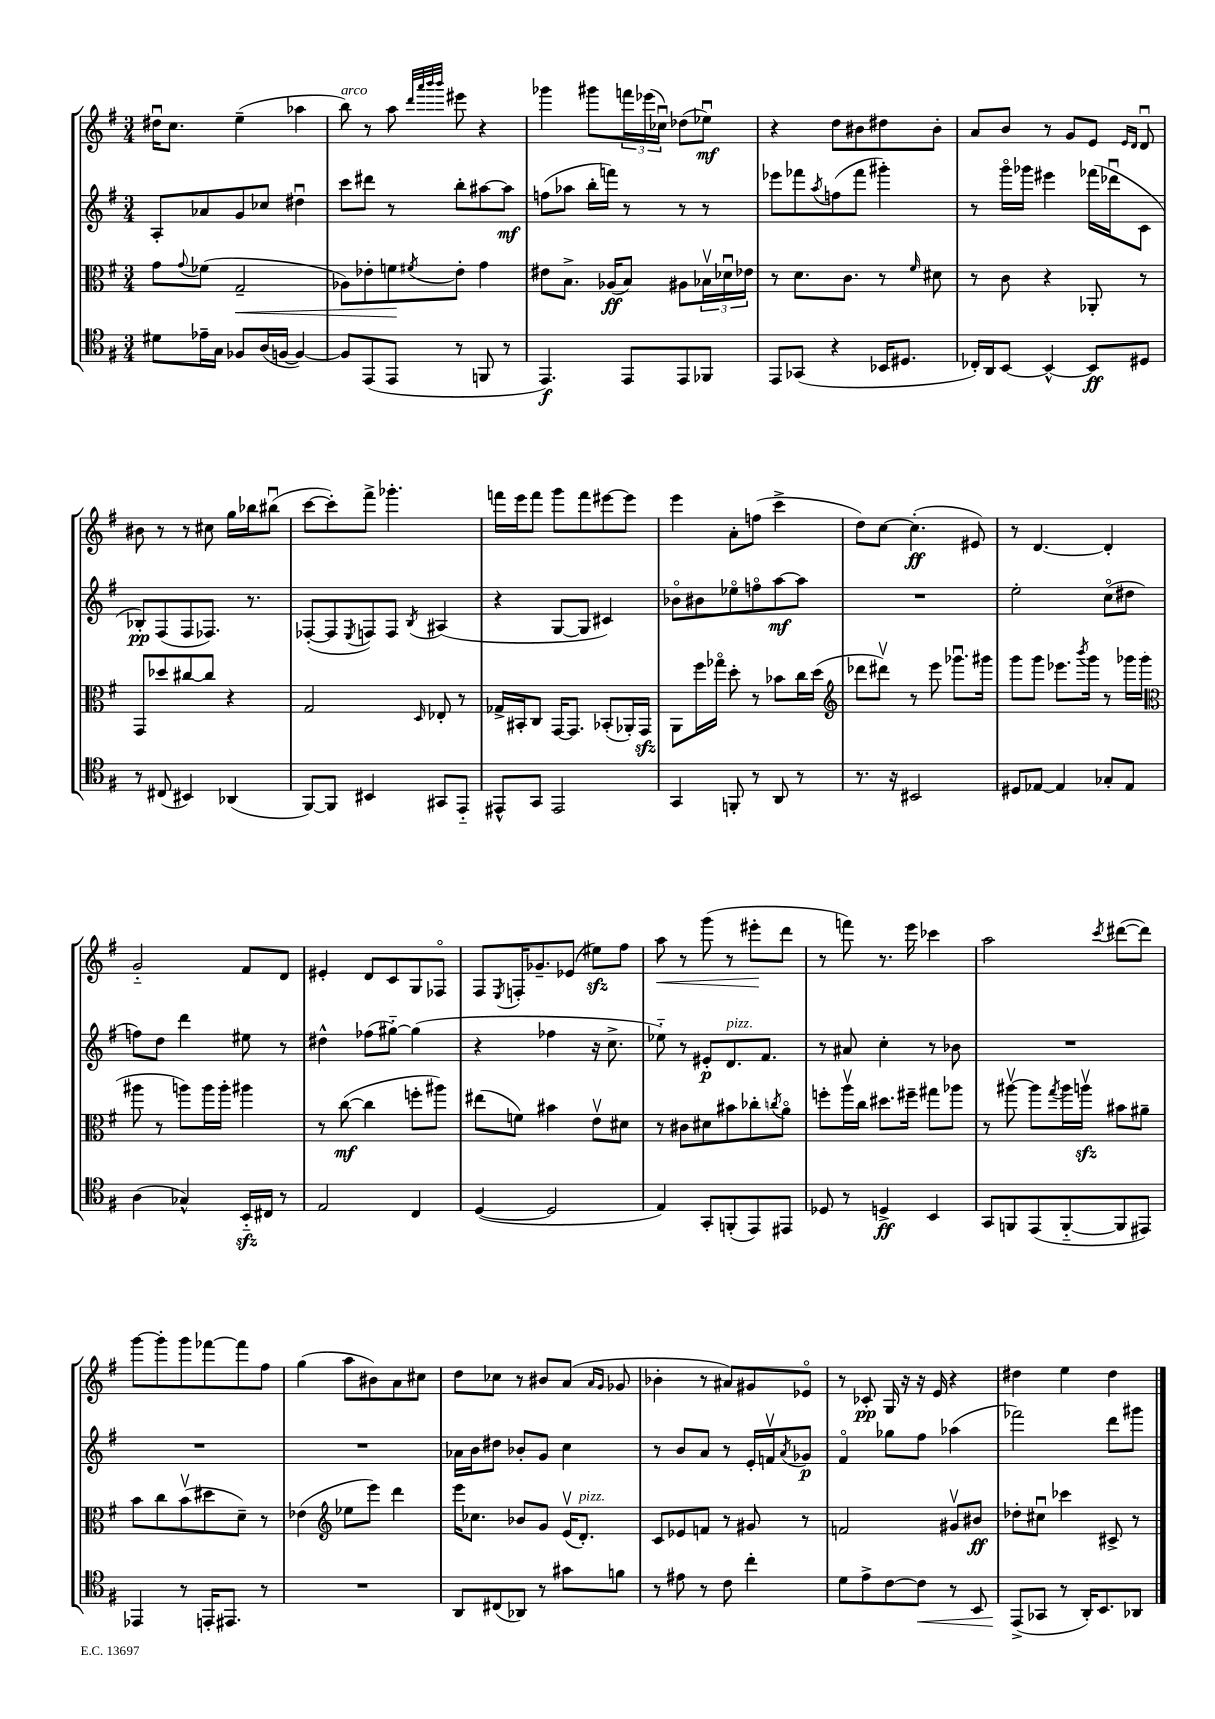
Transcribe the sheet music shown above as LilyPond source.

<<
\new StaffGroup <<
\new Staff = "s0" {
    \clef treble \key g \major \numericTimeSignature \time 3/4
    dis''16\downbow c''8. e''4--( aes''4 |
    b''8^\markup { \italic "arco" }) r8 a''8 \grace { d'''32 a'''32 b'''32 b'''32 } eis'''8 r4 |
    ges'''4 gis'''8 \tuplet 3/2 { f'''16 ees'''16( ces''16\downbow) } des''8( ees''8\downbow\mf) |
    r4 d''8 bis'8 dis''8 bis'8-. |
    a'8 b'8 r8 g'8 e'8 \grace { e'16 d'16 } d'8\downbow |
    bis'8 r8 r8 cis''8 g''16 bes''16 bis''8\downbow( |
    c'''8~ c'''8-.) fis'''8-> ges'''4.-. |
    f'''16 e'''16 f'''8 g'''8 f'''8 eis'''8~ eis'''8 |
    e'''4 a'8-. f''8( c'''4-> |
    d''8) c''8~ c''4.-.\ff( eis'8) |
    r8 d'4.~ d'4-. |
    g'2-_ fis'8 d'8 |
    eis'4-. d'8 c'8 g8 fes8\flageolet |
    fis8 \acciaccatura { e8 } f16-. ges'8.-- ees'8( eis''8\sfz) fis''8 |
    a''8\< r8 g'''8( r8 eis'''8-.\! d'''8 |
    r8 f'''8) r8. e'''16 ces'''4 |
    a''2 \acciaccatura { c'''8 } dis'''8~( dis'''8) |
    g'''8~ g'''8-. g'''8 fes'''8~ fes'''8 fis''8 |
    g''4( a''8 bis'8) a'8 cis''8 |
    d''8 ces''8 r8 bis'8 a'8( \grace { a'16 g'16 } ges'8 |
    bes'4-. r8 ais'8) gis'8 ees'8\flageolet |
    r8 ces'8-.\pp g16 r16 r16 e'16 r4 |
    dis''4 e''4 dis''4 \bar "|." |
}
\new Staff = "s1" {
    \clef treble \key g \major \numericTimeSignature \time 3/4
    a8-. aes'8 g'8 ces''8 dis''4\downbow |
    c'''8 dis'''8 r8 b''8-. ais''8~ ais''8\mf |
    f''8( aes''8 b''16-. f'''16) r8 r8 r8 |
    ees'''8 fes'''8 \acciaccatura { a''8 } f''8( fes'''8 gis'''4-.) |
    r8 g'''16\flageolet ges'''16 eis'''4 fes'''16( des'''16\downbow c'8 |
    bes8-.\pp) fis8( fis8 fes8.) r8. |
    fes8~-.( fes8 \acciaccatura { e8 } f8) f8 \acciaccatura { b8 } ais4( |
    r4 g8~ g8 cis'4) |
    bes'8\flageolet bis'8 ees''8\flageolet f''8\flageolet a''8~\mf a''8 |
    R2. |
    e''2-. c''8\flageolet( dis''8 |
    f''8) d''8 d'''4 eis''8 r8 |
    dis''4-^ fes''8( gis''8~-_) gis''4( |
    r4 fes''4 r16 c''8.-> |
    ees''8-_) r8 eis'8-.\p d'8.^\markup { \italic "pizz." } fis'8. |
    r8 ais'8 c''4-. r8 bes'8 |
    R2. |
    R2. |
    R2. |
    aes'16 b'16 dis''8 bes'8-. g'8 c''4 |
    r8 b'8 a'8 r8 e'16-. f'16\upbow \acciaccatura { a'8 } ges'8\p |
    fis'4\flageolet ges''8 fis''8 aes''4( |
    fes'''2) d'''8 gis'''8 \bar "|." |
}
\new Staff = "s2" {
    \clef alto \key g \major \numericTimeSignature \time 3/4
    g'8 \appoggiatura { g'8 } fes'8( g2--\< |
    aes8) ees'8-. f'8\! \acciaccatura { fis'8 } ees'8-. g'4 |
    eis'8 b8.-> aes16\ff( b8) ais8 \tuplet 3/2 { bes16\upbow des'16\downbow ees'16 } |
    r8 d'8. c'8. r8 \grace { fis'16 } dis'8 |
    r8 c'8 r4 aes,8-. r8 |
    g,8 des''8 cis''8~ cis''8 r4 |
    g2 \grace { d16 } ees8-. r8 |
    ges16-> bis,16-. c8 g,16~ g,8. bes,8-.( aes,16-.) g,16\sfz |
    a,8 fis''16 ges''16\flageolet d''8-. r8 bes'8 c''16 d''16( |
    \clef treble des'''8 dis'''8\upbow) r8 e'''8 ges'''8.\downbow gis'''16 |
    g'''8 g'''8 ees'''8. \acciaccatura { b'''8 } g'''16 r8 ges'''16 ges'''16( |
    \clef alto ais''8 r8 a''8) a''16 a''16-. ais''4 |
    r8 c''8~\mf( c''4 f''8-. ais''8) |
    eis''8( f'8) bis'4 e'8\upbow dis'8 |
    r8 cis'8 dis'8 bis'8 ces''8-. \acciaccatura { c''8 } a'8\flageolet |
    f''8-. a''16\upbow c''16 dis''8. fis''16-- gis''8 aes''8 |
    r8 ais''8~\upbow ais''8 \acciaccatura { g''8 } ais''16 a''16\upbow\sfz bis'8 ais'8-- |
    b'8 c''8 b'8\upbow( dis''8 d'8--) r8 |
    ees'4( \clef treble ees''8 e'''8) d'''4 |
    e'''16 ces''8. bes'8 g'8 e'16\upbow( d'8.-.^\markup { \italic "pizz." }) |
    c'8 ees'8 f'8 r8 gis'8 r8 |
    f'2 gis'8\upbow bis'8\ff |
    des''8-. cis''8\downbow ces'''4 cis'8-> r8 \bar "|." |
}
\new Staff = "s3" {
    \clef tenor \key g \major \numericTimeSignature \time 3/4
    dis'8 ees'16-- g16 fes8 a16( f16~ f4~) |
    f8 e,8( e,8 r8 f,8 r8 |
    e,4.\f) e,8 e,8 fes,8 |
    e,8 ges,8( r4 bes,16 dis8. |
    ces16-.) a,16 b,8~ b,4~-^ b,8\ff dis8 |
    r8 cis8( bis,4) aes,4( |
    fis,8~) fis,8 bis,4 gis,8 e,8-_ |
    eis,8-^ g,8 eis,2 |
    g,4 f,8-. r8 a,8 r8 |
    r8. r16 bis,2 |
    dis8 ees8~ ees4 ges8-. ees8 |
    a4( ges4-^) b,16-_\sfz cis16 r8 |
    e2 c4 |
    d4~( d2 |
    e4) g,8-. f,8-.( e,8) eis,8 |
    des8 r8 d4->\ff b,4 |
    g,8 f,8 e,8( f,8~-_ f,8 eis,8) |
    ees,4 r8 e,16-. eis,8. r8 |
    R2. |
    a,8 cis8( aes,8) r8 gis'8 f'8 |
    r8 eis'8 r8 c'8 c''4-. |
    d'8 e'8-> c'8~ c'8\< r8 b,8 |
    e,8->\!( ges,8 r8 a,16-.) b,8. aes,8 \bar "|." |
}
>>
>>
\layout { \context { \Score \remove "Bar_number_engraver" } }
